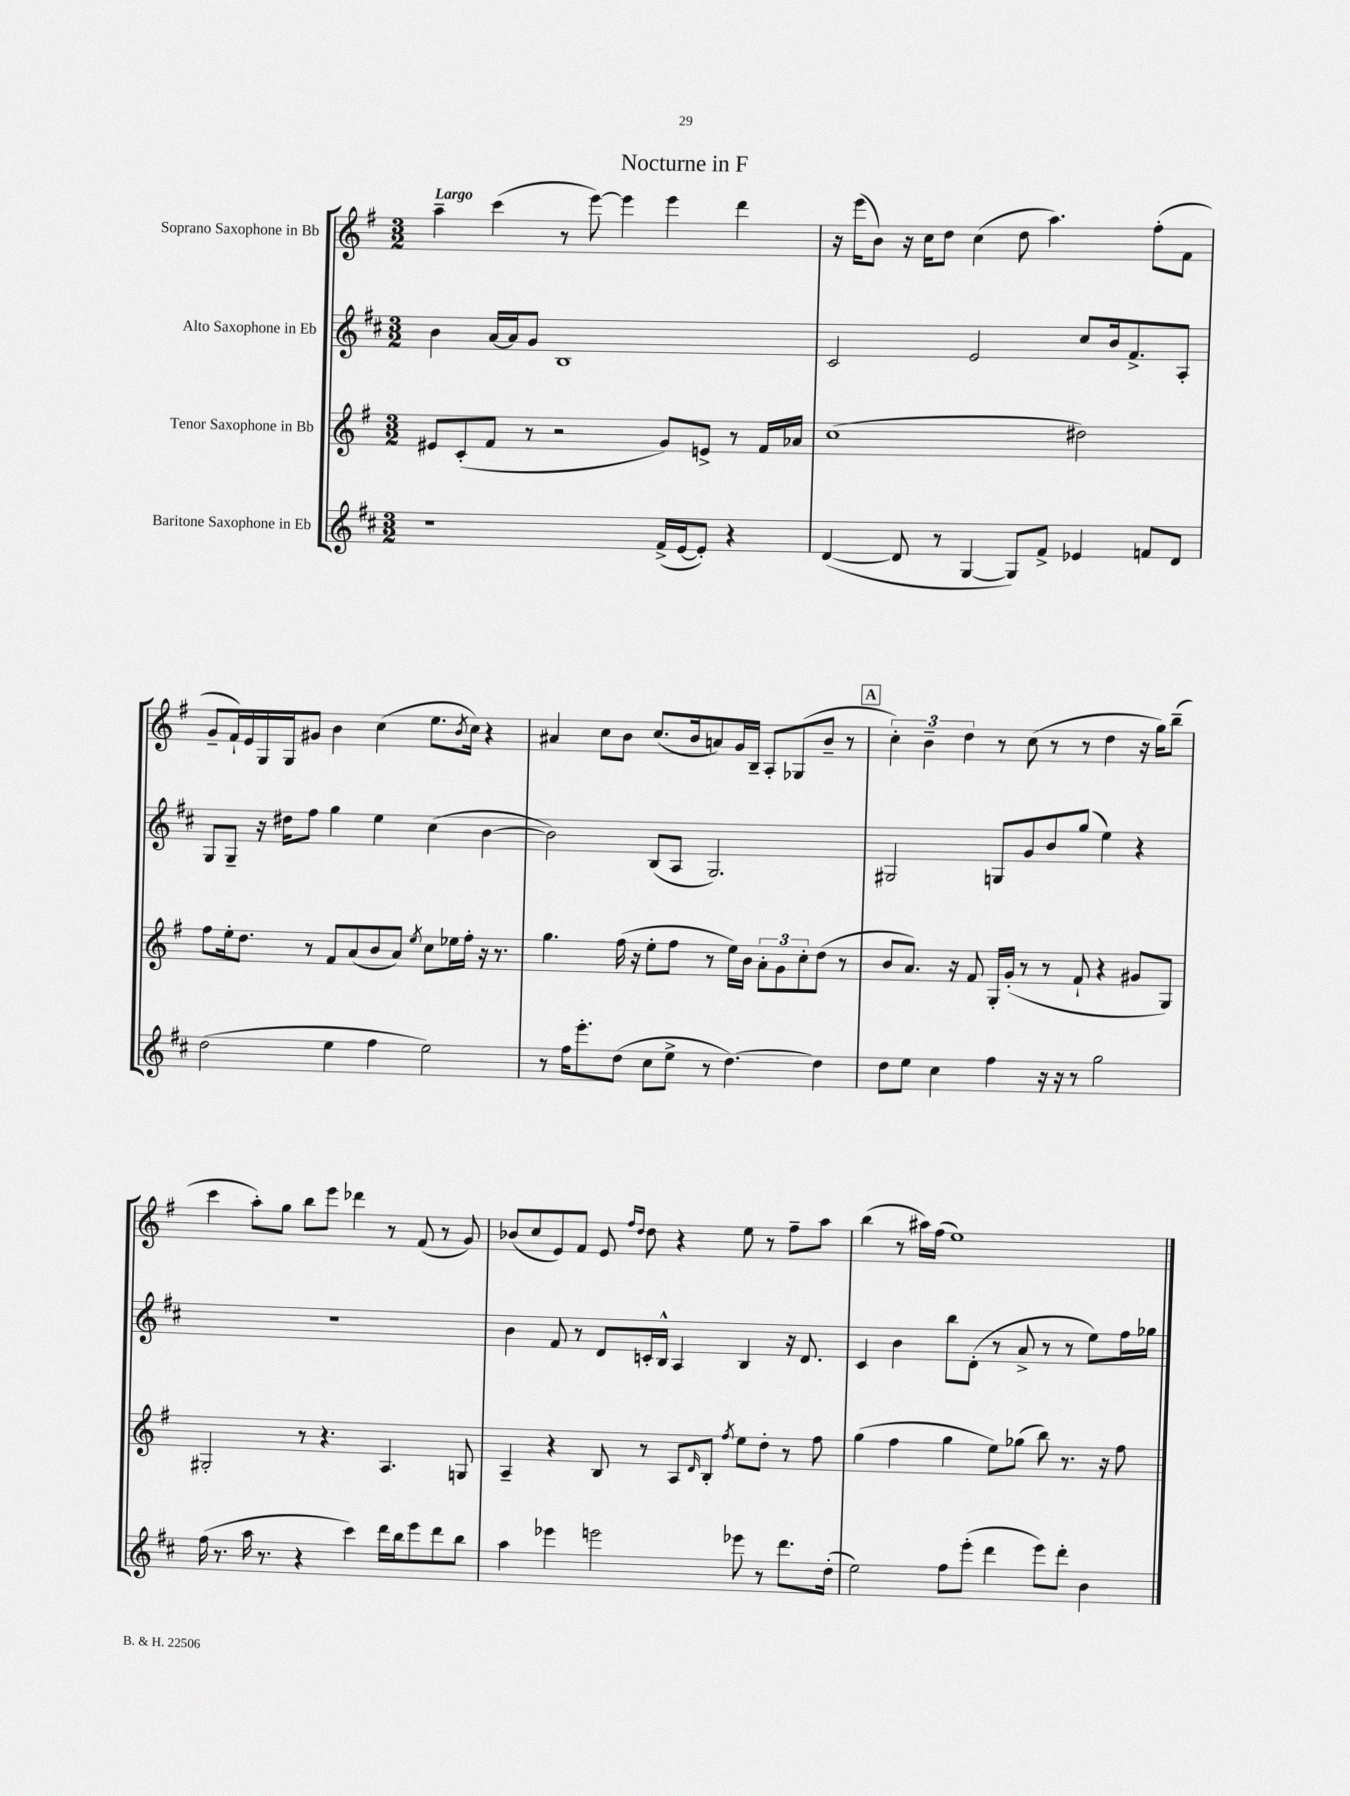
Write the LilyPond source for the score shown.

\header { title = "Nocturne in F" }
<<
\new StaffGroup <<
\new Staff = "s0" \with { instrumentName = "Soprano Saxophone in Bb" } {
    \clef treble \key g \major \numericTimeSignature \time 3/2 \tempo "Largo"
    a''4-- c'''4( r8 e'''8~) e'''4 e'''4 d'''4 |
    r16 e'''16( b'8) r16 c''16 d''8 c''4( d''8 a''4.) fis''8-.( fis'8 |
    g'8-- fis'16-!) e'16 g16 g16 gis'8 b'4 c''4( e''8. \acciaccatura { b'8 } c''16) r4 |
    ais'4 c''8 b'8 c''8.( b'16 a'8) g'16 b16-- a8-. ges8( b'8-- r8 |
    \mark \markup { \box "A" } \tuplet 3/2 { c''4-.) b'4-- d''4 } r8 c''8( r8 r8 d''4 r16 g''16) b''8--( |
    c'''4 a''8-.) g''8 b''8 e'''8 des'''4 r8 fis'8( r8 g'8) |
    bes'8( c''8 e'8) fis'8 e'8 \grace { fis''16 d''16 } d''8 r4 e''8 r8 fis''8-- a''8 |
    b''4( r8 ais''16) fis''16( e''1) \bar "|." |
}
\new Staff = "s1" \with { instrumentName = "Alto Saxophone in Eb" } {
    \clef treble \key d \major \numericTimeSignature \time 3/2
    b'4 a'16~ a'16 g'8 b1 |
    cis'2 e'2 cis''8 b'16 fis'8.-> a8-. |
    g8 g8-- r16 dis''16 fis''8 g''4 e''4 cis''4( b'4~ |
    b'2) b8( a8 g2.) |
    \mark \markup { \box "A" } gis2 g8 g'8 b'8 g''8( e''4) r4 |
    R1. |
    b'4 fis'8 r8 d'8 c'16-. b16-^ a4 b4 r16 d'8. |
    cis'4 b'4 b''8 d'8-.( r8 a'8-> r8 r8 e''8) fis''16 ges''16 \bar "|." |
}
\new Staff = "s2" \with { instrumentName = "Tenor Saxophone in Bb" } {
    \clef treble \key g \major \numericTimeSignature \time 3/2
    eis'8 c'8-.( fis'8 r8 r2 g'8) e'8-> r8 fis'16 aes'16 |
    c''1( dis''2) |
    fis''8 e''16-. d''8. r8 fis'8 a'8( b'8 a'8) \acciaccatura { e''8 } c''8 ees''16 fis''16-. r16 r8. |
    g''4. fis''16( r16 e''8-. fis''8 r8 e''16) b'16 \tuplet 3/2 { a'8-. g'8 c''8-. } d''8( r8 |
    \mark \markup { \box "A" } b'8 a'8.) r16 fis'8 g16-. g'16-.( r8 r8 fis'8-! r4 gis'8 g8) |
    gis2-. r8 r4. a4. g8 |
    a4-- r4 b8 r8 a8 \grace { d'16 } b8-. \acciaccatura { fis''8 } e''8 d''8-. r8 fis''8 |
    g''4( fis''4 g''4 e''8) ges''8( b''8) r8. r16 fis''8 \bar "|." |
}
\new Staff = "s3" \with { instrumentName = "Baritone Saxophone in Eb" } {
    \clef treble \key d \major \numericTimeSignature \time 3/2
    r1 fis'16->( e'16~ e'8-.) r4 |
    d'4~( d'8 r8 g4~ g8) fis'8-> ees'4 f'8 d'8 |
    d''2( e''4 fis''4 e''2) |
    r8 fis''16 e'''8.-. d''8( cis''8 e''8-> r8 d''4.~) d''4 |
    \mark \markup { \box "A" } d''8 e''8 cis''4 fis''4 r16 r16 r8 g''2 |
    fis''16( r8. a''16 r8. r4 cis'''4) d'''16 b''16 e'''8 d'''8 b''8 |
    a''4 ees'''4 e'''2 ees'''8 r8 d'''8. d''16-.( |
    e''2) fis''8 e'''8-.( d'''4 e'''8) d'''8-. b'4 \bar "|." |
}
>>
>>
\layout { \context { \Score \remove "Bar_number_engraver" } }
